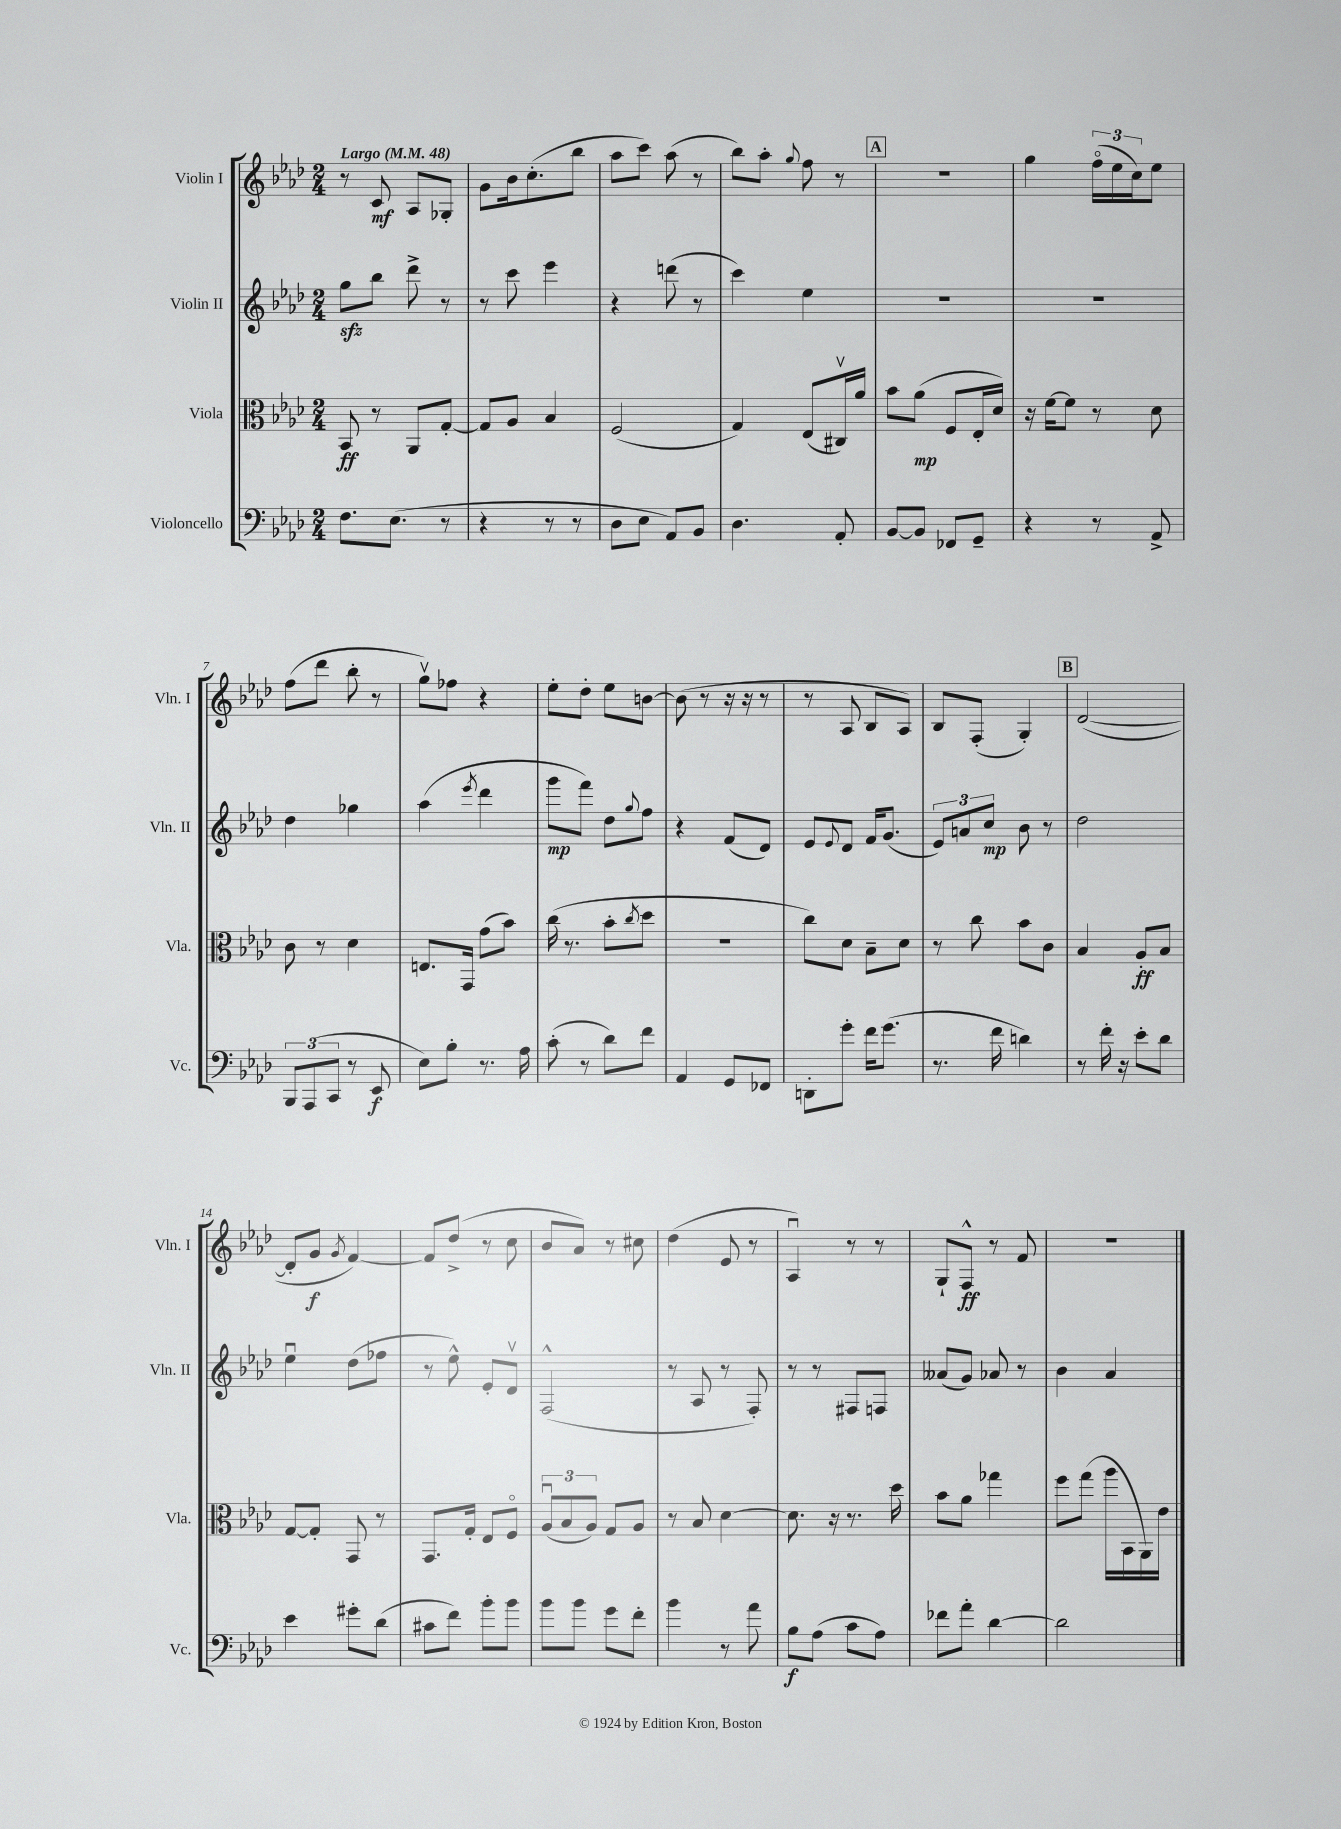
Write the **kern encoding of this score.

**kern	**dynam	**kern	**dynam	**kern	**dynam	**kern	**dynam
*part4	*part4	*part3	*part3	*part2	*part2	*part1	*part1
*staff4	*staff4	*staff3	*staff3	*staff2	*staff2	*staff1	*staff1
*I"Violoncello	*	*I"Viola	*	*I"Violin II	*	*I"Violin I	*
*I'Vc.	*	*I'Vla.	*	*I'Vln. II	*	*I'Vln. I	*
*clefF4	*	*clefC3	*	*clefG2	*	*clefG2	*
*k[b-e-a-d-]	*	*k[b-e-a-d-]	*	*k[b-e-a-d-]	*	*k[b-e-a-d-]	*
*M2/4	*	*M2/4	*	*M2/4	*	*M2/4	*
*MM48	*	*MM48	*	*MM48	*	*MM48	*
=1	=1	=1	=1	=1	=1	=1	=1
!	!	!	!	!	!	!LO:TX:a:B:t=Largo	!
8.F\L	.	8BB-/	ff	8ggzz\L	.	8r	.
.	.	8r	.	8bb-\J	.	8c/	mf
(8.E-\J	.	.	.	.	.	.	.
.	.	8AA-/L	.	8ddd-^\	.	8A-/L	.
8r	.	[8G'/J	.	8r	.	8G-X'/J	.
=2	=2	=2	=2	=2	=2	=2	=2
4r	.	8G/L]	.	8r	.	8g\L	.
.	.	8A-/J	.	8ccc\	.	16b-\k	.
.	.	.	.	.	.	(8.cc'\	.
8r	.	4B-/	.	4eee-\	.	.	.
8r	.	.	.	.	.	8bb-\J	.
=3	=3	=3	=3	=3	=3	=3	=3
8D-\L	.	(2F/	.	4r	.	8aa-\L	.
8E-\J	.	.	.	.	.	8ccc\J)	.
8AA-/L)	.	.	.	(8dddn\	.	(8aa-\	.
8BB-/J	.	.	.	8r	.	8r	.
=4	=4	=4	=4	=4	=4	=4	=4
4.D-\	.	4G/)	.	4ccc\)	.	8bb-\L)	.
.	.	.	.	.	.	8aa-'\J	.
.	.	.	.	.	.	8qqgg/	.
.	.	(8E-/L	.	4ee-\	.	8ff\	.
8AA-'/	.	16C#Xv/L)	.	.	.	8r	.
.	.	16a-/JJ	.	.	.	.	.
!!LO:REH:place=s1:t=A
=5	=5	=5	=5	=5	=5	=5	=5
[8BB-/L	.	8b-\L	.	2r	.	2r	.
8BB-/J]	.	(8a-\J	mp	.	.	.	.
8FF-X/L	.	8F/L	.	.	.	.	.
8GG~/J	.	16E-'/L	.	.	.	.	.
.	.	16d-/JJ)	.	.	.	.	.
=6	=6	=6	=6	=6	=6	=6	=6
4r	.	16r	.	2r	.	4gg\	.
.	.	[16f\KL	.	.	.	.	.
.	.	8f\J]	.	.	.	.	.
8r	.	8r	.	.	.	(24ff\LL	.
.	.	.	.	.	.	24ee-\	.
.	.	.	.	.	.	24cc\J)	.
8AA-^/	.	8d-\	.	.	.	8ee-\J	.
!!LO:LB:g=z
=7	=7	=7	=7	=7	=7	=7	=7
12BBB-/L	.	8c\	.	4dd-\	.	(8ff\L	.
(12AAA-/	.	.	.	.	.	.	.
.	.	8r	.	.	.	8ddd-\J	.
12CC/J	.	.	.	.	.	.	.
8r	.	4d-\	.	4gg-X\	.	8bb-'\	.
8EE-/	f	.	.	.	.	8r	.
=8	=8	=8	=8	=8	=8	=8	=8
8E-\L)	.	8.En/L	.	(4aa-\	.	8ggv\L)	.
8B-'\J	.	.	.	.	.	8ff-X\J	.
.	.	16GG/Jk	.	.	.	.	.
.	.	.	.	8qeee-/	.	.	.
8.r	.	(8g\L	.	4ddd-\	.	4r	.
.	.	8b-\J)	.	.	.	.	.
16A-\	.	.	.	.	.	.	.
=9	=9	=9	=9	=9	=9	=9	=9
(8c'\	.	(16cc\	.	8ggg\L	mp	8ee-'\L	.
.	.	8.r	.	.	.	.	.
8r	.	.	.	8fff\J)	.	8dd-'\J	.
8d-\L)	.	8b-'\L	.	8dd-\L	.	8ee-\L	.
.	.	8qcc/	.	8qqgg/	.	.	.
8f\J	.	8dd-\J	.	8ff\J	.	[8bn\J	.
=10	=10	=10	=10	=10	=10	=10	=10
4AA-/	.	2r	.	4r	.	(8b\]	.
.	.	.	.	.	.	8r	.
8GG/L	.	.	.	(8f/L	.	16r	.
.	.	.	.	.	.	16r	.
8FF-X/J	.	.	.	8d-/J)	.	8r	.
=11	=11	=11	=11	=11	=11	=11	=11
8DDn'\L	.	8cc\L)	.	8e-/L	.	8r	.
.	.	.	.	8qqe-/	.	.	.
8g'\J	.	8d-\J	.	8d-/J	.	8A-/	.
16f\KL	.	8B-~\L	.	16f/KL	.	8B-/L	.
(8.g\J	.	.	.	(8.g/J	.	.	.
.	.	8d-\J	.	.	.	8A-/J)	.
=12	=12	=12	=12	=12	=12	=12	=12
8.r	.	8r	.	12e-/L)	.	8B-/L	.
.	.	.	.	12an/	.	.	.
.	.	8cc\	.	.	.	(8F'/J	.
.	.	.	.	12cc/J	mp	.	.
16f\	.	.	.	.	.	.	.
4dn\)	.	8b-\L	.	8b-\	.	4G'/)	.
.	.	8c\J	.	8r	.	.	.
!!LO:REH:place=s1:t=B
=13	=13	=13	=13	=13	=13	=13	=13
8r	.	4B-/	.	2dd-\	.	([2d-/	.
16f'\	.	.	.	.	.	.	.
16r	.	.	.	.	.	.	.
8e-'\L	.	8A-'/L	ff	.	.	.	.
8d-\J	.	8B-/J	.	.	.	.	.
!!LO:LB:g=z
=14	=14	=14	=14	=14	=14	=14	=14
4e-\	.	[8G/L	.	4ee-u\	.	8d-'/L]	.
.	.	8G'/J]	.	.	.	8g/J	f
.	.	.	.	.	.	8qg/	.
8g#X'\L	.	8GG/	.	(8dd-\L	.	[4f/)	.
(8d-\J	.	8r	.	8ff-X\J	.	.	.
=15	=15	=15	=15	=15	=15	=15	=15
8c#X\L	.	8.GG/L	.	8r	.	8f/L]	.
8f\J)	.	.	.	8ee-^^\)	.	(8dd-^/J	.
.	.	16G'/Jk	.	.	.	.	.
8b-'\L	.	8E-/L	.	8e-'/L	.	8r	.
8b-\J	.	8F/J	.	8d-v/J	.	8cc\	.
=16	=16	=16	=16	=16	=16	=16	=16
8b-\L	.	(12A-u/L	.	(2F^^/	.	8b-/L	.
.	.	12B-/	.	.	.	.	.
8b-\J	.	.	.	.	.	8a-/J)	.
.	.	12A-/J)	.	.	.	.	.
8g\L	.	8G/L	.	.	.	8r	.
8f'\J	.	8A-/J	.	.	.	8cc#X\	.
=17	=17	=17	=17	=17	=17	=17	=17
4b-\	.	8r	.	8r	.	(4dd-\	.
.	.	8B-/	.	8A-/	.	.	.
8r	.	[4d-\	.	8r	.	8e-/	.
8a-\	.	.	.	8F'/)	.	8r	.
=18	=18	=18	=18	=18	=18	=18	=18
8B-\L	f	8.d-\]	.	8r	.	4A-u/)	.
(8A-\J	.	.	.	8r	.	.	.
.	.	16r	.	.	.	.	.
8c\L	.	8.r	.	8F#X/L	.	8r	.
8A-\J)	.	.	.	8Fn/J	.	8r	.
.	.	16dd-\	.	.	.	.	.
=19	=19	=19	=19	=19	=19	=19	=19
8f-X\L	.	8b-\L	.	(8a--X/L	.	8G`/L	.
8a-'\J	.	8a-\J	.	8g/J)	.	8F^^/J	ff
[4d-\	.	4gg-X\	.	8a-X/	.	8r	.
.	.	.	.	8r	.	8f/	.
=20	=20	=20	=20	=20	=20	=20	=20
2d-\]	.	8ff\L	.	4b-\	.	2r	.
.	.	(8gg\J	.	.	.	.	.
.	.	16aa-\LL	.	4a-/	.	.	.
.	.	16BB-\	.	.	.	.	.
.	.	16AA-\)	.	.	.	.	.
.	.	16e-\JJ	.	.	.	.	.
==	==	==	==	==	==	==	==
*-	*-	*-	*-	*-	*-	*-	*-
